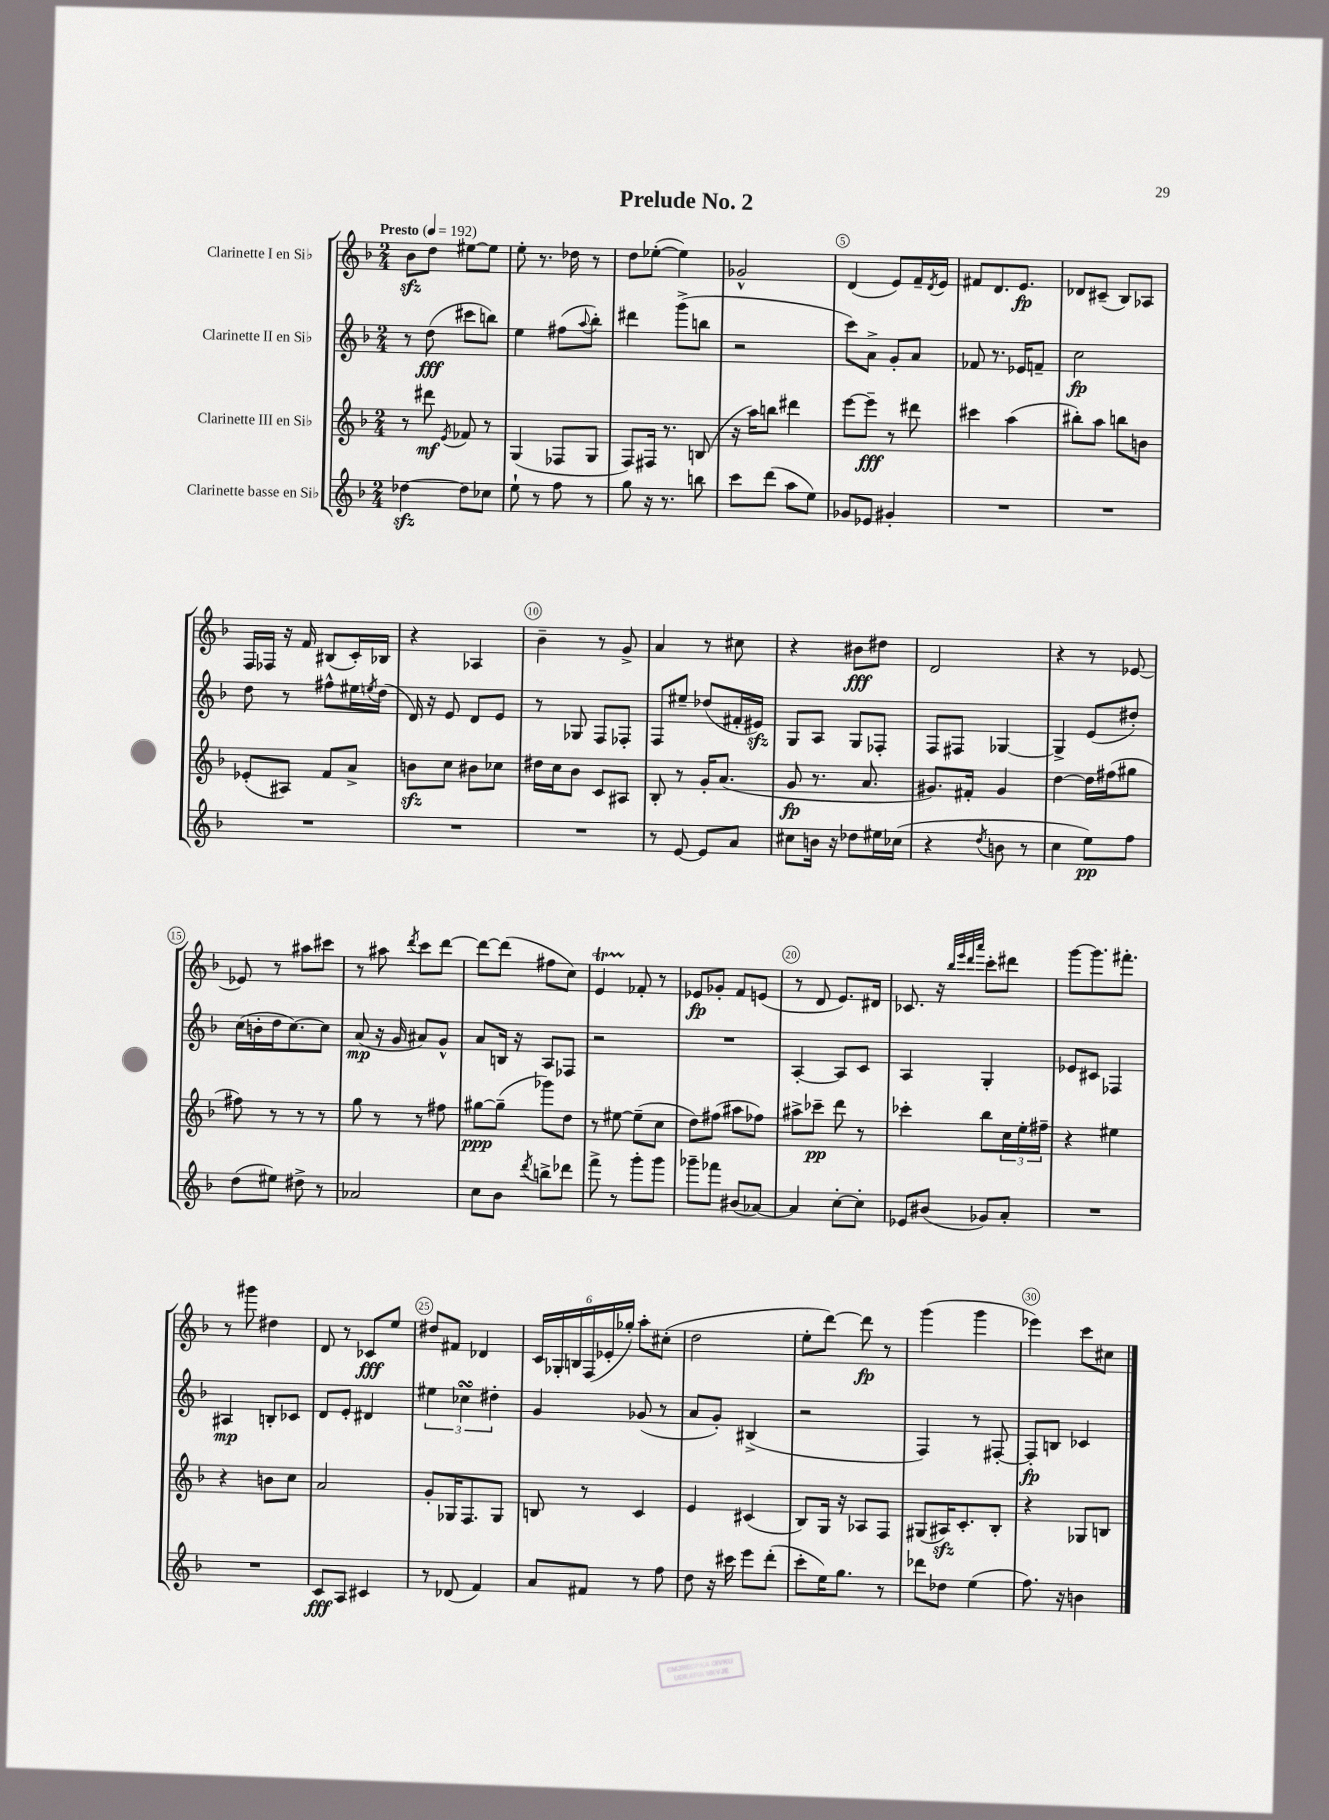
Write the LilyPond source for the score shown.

\header { title = "Prelude No. 2" }
<<
\new StaffGroup <<
\new Staff = "s0" \with { instrumentName = "Clarinette I en Sib" } {
    \clef treble \key f \major \numericTimeSignature \time 2/4 \tempo "Presto" 4 = 192
    bes'8\sfz d''8 eis''8~ eis''8 |
    e''8-. r8. des''16 r8 |
    d''8 ees''8~-.( ees''4) |
    ges'2-^ |
    d'4( e'8) f'16-- \acciaccatura { d'8 } e'16 |
    fis'8 d'8. e'8.\fp |
    des'8 cis'8--( bes8) aes8 |
    f16 fes16 r16 f'16 bis8( c'16-.) bes16 |
    r4 aes4 |
    bes'4-- r8 g'8-> |
    a'4 r8 cis''8 |
    r4 bis'8\fff dis''8 |
    d'2 |
    r4 r8 ees'8~ |
    ees'8 r8 ais''8 cis'''8 |
    r8 ais''8 \acciaccatura { d'''8 } c'''8 d'''8~ |
    d'''8~ d'''8( fis''8 c''8) |
    e'4\startTrillSpan fes'8-.\stopTrillSpan r8 |
    ees'8\fp ges'8-. f'8 e'8( |
    r8 d'8 e'8.) dis'16 |
    ces'8. r16 \grace { bes''32 e'''32 d'''32 a'''32 } c'''8-. dis'''8 |
    g'''8~ g'''8. fis'''8.-. |
    r8 gis'''8 dis''4 |
    d'8 r8 ces'8\fff e''8 |
    dis''8 fis'8 des'4 |
    \tuplet 6/4 { c'16 ges16-. b16 f16( ees'16-. ges''16-.) } a''8-. cis''8-.( |
    d''2 |
    e''8-. d'''8~) d'''8\fp r8 |
    g'''4( g'''4 |
    ees'''4) c'''8 cis''8 \bar "|." |
}
\new Staff = "s1" \with { instrumentName = "Clarinette II en Sib" } {
    \clef treble \key f \major \numericTimeSignature \time 2/4
    r8 d''8\fff( cis'''8 b''8) |
    e''4 fis''8( \appoggiatura { a''8 } bes''8-.) |
    dis'''4 g'''8->( b''8 |
    r2 |
    c'''8) a'8-> g'8-. a'8 |
    fes'8 r8. ees'16 f'8-- |
    c''2\fp |
    d''8 r8 fis''8-^ eis''16 \acciaccatura { e''8 } d''16( |
    d'16) r16 e'8 d'8 e'8 |
    r8 ges8 f8 fes8-. |
    f8 eis''8-- des''8( fis'16-. eis'16\sfz) |
    g8 a8 g8 fes8-. |
    f8 fis8 ges4~ |
    ges4-> e'8( dis''8-.) |
    c''16( b'16-. d''16 c''8.~) c''8 |
    a'8\mp( r16 g'16 ais'8) g'8-^ |
    a'8 b16 r16 a8 fes8 |
    r2 |
    R2 |
    a4~-. a8 c'8 |
    a4 g4-. |
    ees'8 cis'8 fes4 |
    ais4\mp b8-. ces'8 |
    d'8 e'8-. dis'4 |
    \tuplet 3/2 { eis''4 ces''4\turn dis''4-. } |
    g'4 ges'8( r8 |
    a'8 g'8-.) bis4->( |
    r2 |
    f4) r8 fis8~-. |
    fis8-.\fp b8 ces'4 \bar "|." |
}
\new Staff = "s2" \with { instrumentName = "Clarinette III en Sib" } {
    \clef treble \key f \major \numericTimeSignature \time 2/4
    r8 dis'''8\mf \acciaccatura { e'8 } fes'8 r8 |
    g4( fes8 g8 |
    f8) fis16 r8. b8( |
    r16 a''16) b''8 dis'''4 |
    e'''8~ e'''8--\fff r8 dis'''8 |
    cis'''4 a''4( |
    bis''8-.) a''8 b''8 b'8 |
    ees'8-.( ais8) f'8 a'8-> |
    b'8\sfz c''8 bis'8 ces''8 |
    dis''16 c''16 bes'8 c'8 ais8 |
    bes8-. r8 g'16-. a'8.( |
    g'8\fp r8. a'8. |
    gis'8.) fis'16-. gis'4 |
    d''4~ d''16 fis''16( gis''8 |
    fis''8) r8 r8 r8 |
    g''8 r8 r8 fis''8 |
    gis''8~\ppp gis''8--( ges'''8) d''8 |
    r8 eis''8~ eis''8--( c''8 |
    d''8) fis''8( ais''8 fes''8) |
    ais''8-> ces'''8--\pp d'''8 r8 |
    ces'''4-. bes''8 \tuplet 3/2 { c''16 e''16-. fis''16-- } |
    r4 eis''4 |
    r4 b'8 c''8 |
    a'2 |
    g'8-. ges16 f8. ges8 |
    b8 r8 c'4 |
    e'4 cis'4( |
    bes8) g16 r16 aes8 f8 |
    gis8( ais16\sfz) c'8.-. bes8-. |
    r4 ges8 b8 \bar "|." |
}
\new Staff = "s3" \with { instrumentName = "Clarinette basse en Sib" } {
    \clef treble \key f \major \numericTimeSignature \time 2/4
    des''4~\sfz des''8 ces''8 |
    e''8-! r8 f''8 r8 |
    g''8 r16 r8. b''8 |
    c'''8 d'''8( a''8 e''8) |
    ges'8 ees'8 gis'4-. |
    R2 |
    R2 |
    R2 |
    R2 |
    R2 |
    r8 e'8~ e'8 a'8 |
    cis''8 b'16 r16 des''8 eis''16 ces''16( |
    r4 \acciaccatura { d''8 } b'8 r8 |
    c''4 e''8\pp) f''8 |
    d''8( eis''8) dis''8-> r8 |
    aes'2 |
    c''8 bes'8 \acciaccatura { d'''8 } b''8-> des'''8 |
    f'''8-> r8 g'''8-. g'''8 |
    ges'''8-- fes'''8 bis'8( aes'8~) |
    aes'4 c''8~-. c''8-. |
    ees'8 bis'8( ges'8) a'8-. |
    R2 |
    R2 |
    c'8\fff a8 cis'4 |
    r8 des'8( f'4) |
    a'8 fis'8 r8 f''8 |
    d''8 r16 cis'''16 e'''8 d'''8-.( |
    c'''8-. e''16) g''8. r8 |
    des'''8 des''8 e''4( |
    f''8.) r16 b'4 \bar "|." |
}
>>
>>
\layout { \context { \Score \override BarNumber.break-visibility = ##(#f #t #t) barNumberVisibility = #(every-nth-bar-number-visible 5) \override BarNumber.stencil = #(make-stencil-circler 0.1 0.3 ly:text-interface::print) } }
